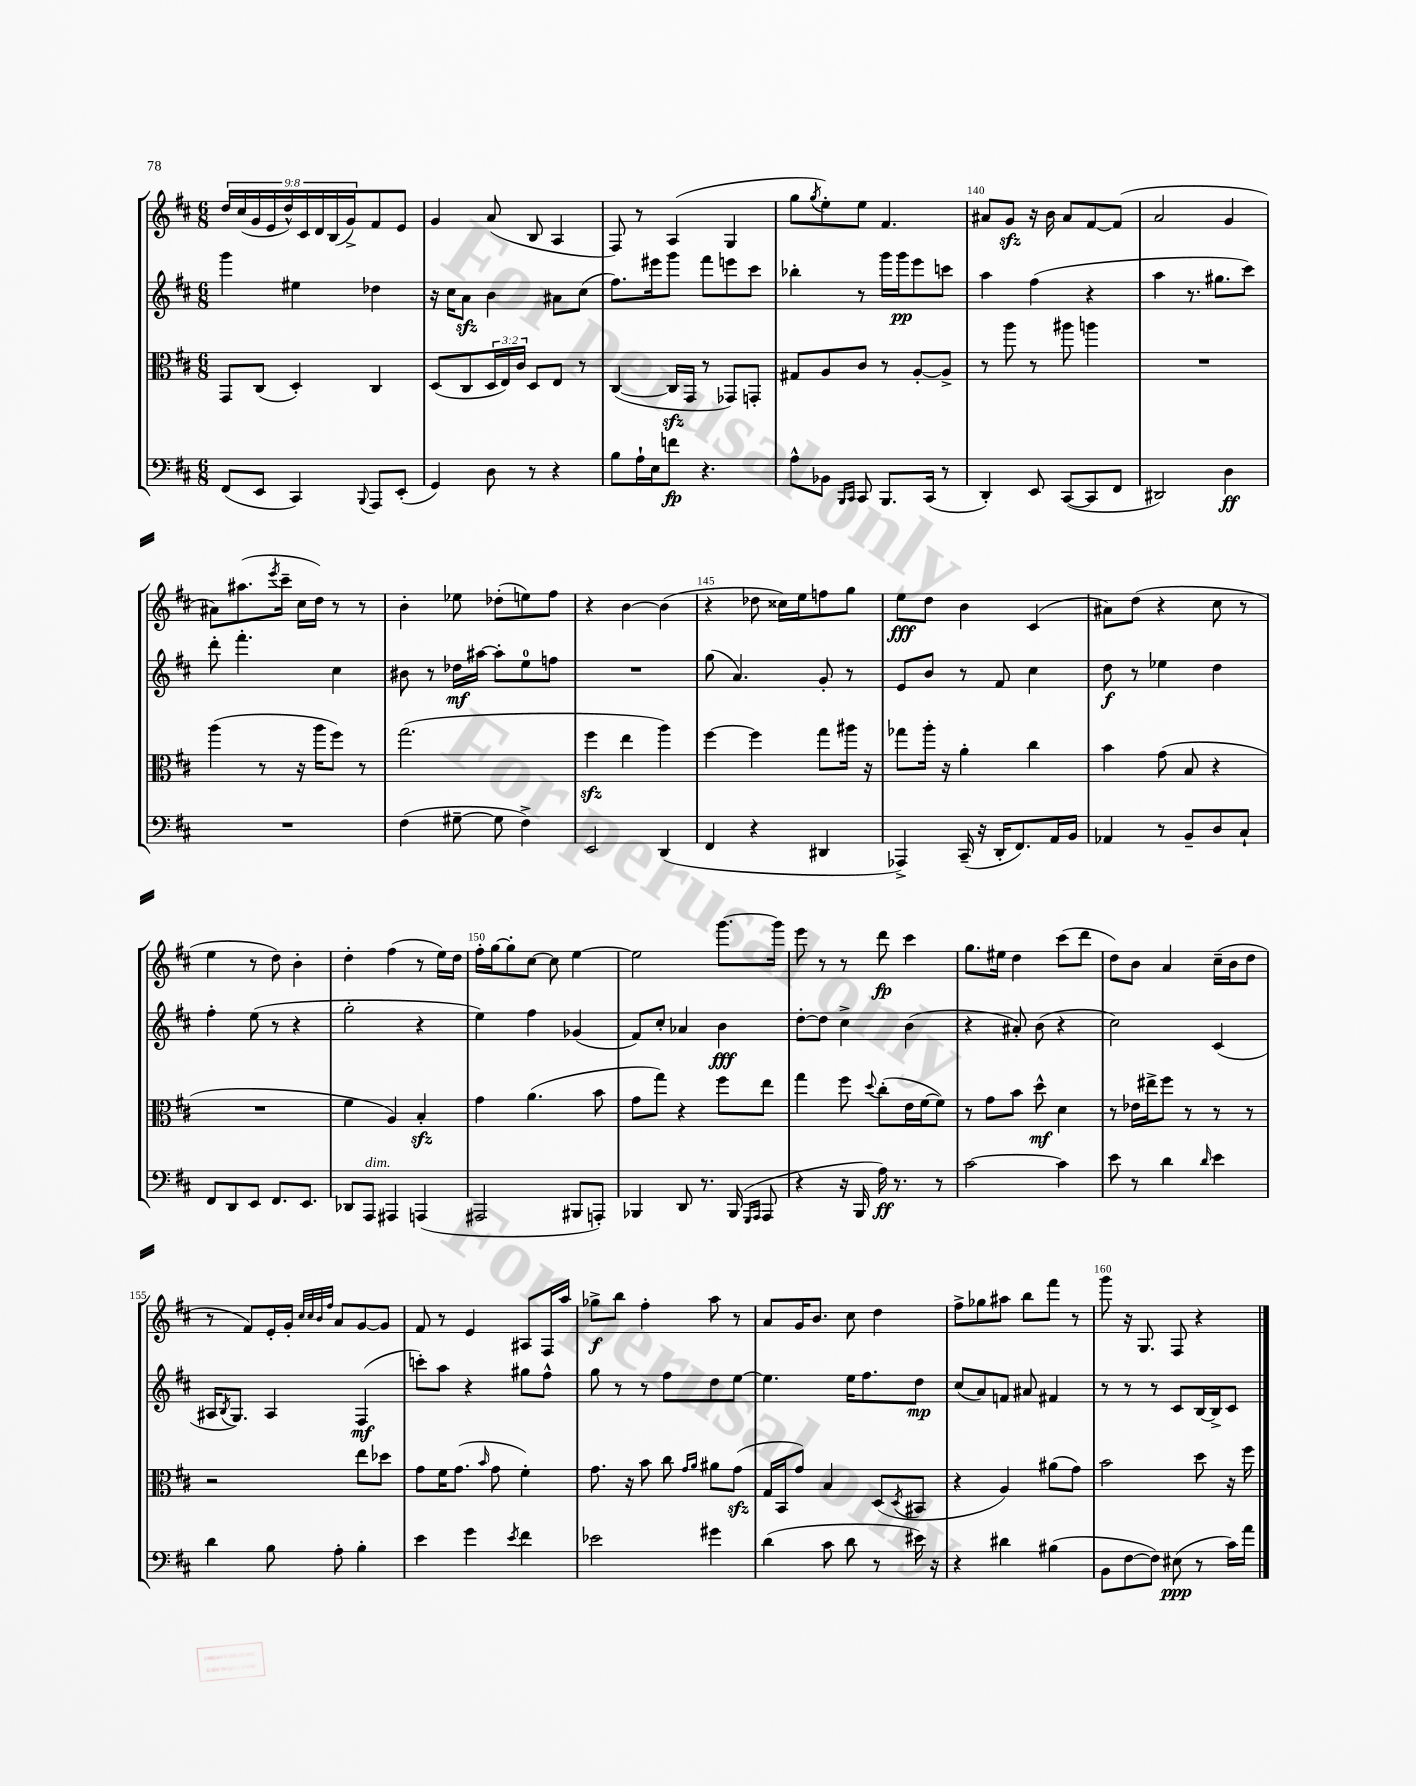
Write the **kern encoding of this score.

**kern	**kern	**kern	**kern
*staff4	*staff3	*staff2	*staff1
*clefF4	*clefC3	*clefG2	*clefG2
*k[f#c#]	*k[f#c#]	*k[f#c#]	*k[f#c#]
*M6/8	*M6/8	*M6/8	*M6/8
(8FF#	8GG	4ggg	18dd
.	.	.	(18cc#
.	.	.	18g
8EE	(8C#	.	.
.	.	.	18e
.	.	.	18dd^^)
4CC#)	4D')	4ee#	.
.	.	.	18c#
.	.	.	18d
.	.	.	(18B
.	.	.	18g^)
8qqBBB	.	.	.
8AAA	4C#	4dd-	8f#
(8EE'	.	.	8e
=	=	=	=
4GG)	(8D	16r	4g
.	.	16cc#	.
.	8C#	8a	.
8D	24D	4b	(8a
.	24E)	.	.
.	24c#	.	.
8r	8D	.	8B
4r	8E	8a#	4A
.	8r	(8cc#	.
=	=	=	=
8B	([4C#	8.ff#)	8F#)
16A`	.	.	8r
16E	.	16eee#	.
8f	16C#]	8ggg	(4A
.	16GG	.	.
4.r	8r	8fff#	.
.	8GG-)	8eee	4G
.	8GG'	8ccc#	.
=	=	=	=
8A^^	8G#	4bb-'	8gg
.	.	.	8qgg
8BB-	8A	.	8ee')
16qqBBB	.	.	.
16qqCC#	.	.	.
8CC#	8c#	8r	8ee
8.BBB	8r	16ggg	4.f#
.	.	16ggg	.
.	[8A'	8eee	.
(16CC#	.	.	.
8r	8A^]	8ccc	.
=	=	=	=
4DD')	8r	4aa	8a#
.	8aa	.	8g
8EE	8r	(4ff#	16r
.	.	.	16b
([8CC#	8aa#	.	8a#
8CC#]	4aa	4r	[8f#
8FF#	.	.	(8f#]
=	=	=	=
2DD#)	2.r	4aa	2a
.	.	8.r	.
.	.	8.gg#	.
4D	.	.	4g
.	.	8ccc#)	.
=	=	=	=
2.r	(4aa	8ddd'	8a#)
.	.	4.fff#'	(8.aa#
.	8r	.	.
.	.	.	8qeee
.	.	.	16ccc#~
.	16r	.	16cc#
.	16aa	.	16dd)
.	8ff#)	4cc#	8r
.	8r	.	8r
=	=	=	=
(4F#	(2.gg	8b#	4b'
.	.	8r	.
[8G#~	.	16dd-	8ee-
.	.	[16aa#	.
8G#]	.	8aa#']	(8dd-'
4F#^)	.	8ee	8ee)
.	.	8ff	8ff#
=	=	=	=
2EE	4ff#	2.r	4r
.	4ee	.	[4b
(4DD	4aa)	.	(4b]
=	=	=	=
4FF#	[4ff#	(8gg	4r
.	.	4.a)	.
4r	4ff#]	.	8dd-
.	.	.	16cc##)
.	.	.	16ee
4DD#	8gg	8g'	8ff
.	16aa#	8r	8gg
.	16r	.	.
=	=	=	=
4AAA-^)	8gg-	8e	8ee
.	16aa'	8b	8dd
.	16r	.	.
(16CC#~	4a'	8r	4b
16r	.	.	.
16DD'	.	8f#	.
8.FF#)	.	.	.
.	4cc#	4cc#	(4c#
16AA	.	.	.
16BB	.	.	.
=	=	=	=
4AA-	4b	8dd	8a#)
.	.	8r	(8dd
8r	(8g	4ee-	4r
8BB~	8B	.	.
8D	4r	4dd	8cc#
8C#`	.	.	8r
=	=	=	=
8FF#	2.r	4ff#'	4ee
8DD	.	.	.
8EE	.	(8ee	8r
8.FF#	.	8r	8dd)
.	.	4r	4b'
8.EE	.	.	.
=	=	=	=
8DD-	4f#	2gg'	4dd'
8AAA	.	.	.
4AAA#	4A)	.	(4ff#
(4AAA	4B'	4r	8r
.	.	.	16ee)
.	.	.	16dd
=	=	=	=
2AAA#	4g	4ee)	16ff#'
.	.	.	[16gg
.	.	.	8gg']
.	(4.a	4ff#	[8cc#
.	.	.	8cc#]
8BBB#	.	(4g-	[4ee
8AAA')	8b	.	.
=	=	=	=
4BBB-	8g	8f#)	2ee]
.	8gg)	8cc#'	.
8DD	4r	4a-	.
8.r	.	.	.
.	8ff#	4b	[8.ggg
(16BBB-	.	.	.
16qqGGG	.	.	.
16qqAAA	.	.	.
8AAA	8ee	.	.
.	.	.	16ggg]
=	=	=	=
4r	4gg	[8dd'	8eee
.	.	8dd]	8r
16r	8ff#	4cc#^	8r
16BBB	.	.	.
.	8qqdd	.	.
16A)	(8cc#'	.	8ddd
8.r	.	.	.
.	16e	(4b	4ccc#
.	[16f#	.	.
8r	8f#])	.	.
=	=	=	=
[2c#	8r	4r	8.gg
.	8g	.	.
.	.	.	16ee#
.	8b	8a#')	4dd
.	8dd^^	(8b	.
4c#]	4d	4r	(8ccc#
.	.	.	8ddd
=	=	=	=
8e	8r	2cc#)	8dd)
8r	16e-	.	8b
.	16ee#^	.	.
4d	8ff#	.	4a
.	8r	.	.
16qqd	.	.	.
4e	8r	(4c#	(16cc#~
.	.	.	16b
.	8r	.	8dd
=	=	=	=
4d	2r	16A#	8r
.	.	8qB	.
.	.	8.G)	.
.	.	.	8f#)
8B	.	4A#	16e'
.	.	.	16g'
.	.	.	32qqcc#
.	.	.	32qqcc#
.	.	.	32qqb
.	.	.	32qqff#
8A'	.	.	8a
4B'	8ee	(4F#	[8g
.	8dd-	.	8g]
=	=	=	=
4e	8g	8ccc')	8f#
.	16f#	8aa	8r
.	(8.g	.	.
4g	.	4r	4e
.	16qqb	.	.
.	8g	.	.
8qe	.	.	.
4f#	4f#')	8gg#	8A#
.	.	8ff#^^	16F#
.	.	.	16aa
=	=	=	=
2e-	8.g	8gg	8gg-^
.	.	8r	8bb
.	16r	.	.
.	8b	8r	4ff#'
.	8cc#	8ff#	.
.	16qqg	.	.
.	16qqa	.	.
4g#	8a#	8dd	8aa
.	(8g	[8ee	8r
=	=	=	=
(4d	16G	4.ee]	8a
.	16BB	.	.
.	8g)	.	16g
.	.	.	8.b
8c#	4B	.	.
8d	.	16ee	8cc#
.	.	8.ff#	.
8r	(8D	.	4dd
.	8qD	.	.
16e#)	8BB#	8dd	.
16r	.	.	.
=	=	=	=
4r	4r	(8cc#	8ff#^
.	.	8a)	8gg-
4d#	4A)	8f	8aa#
.	.	8a#	8bb
(4B#	(8a#	4f#	8fff#
.	8g)	.	8r
=	=	=	=
8BB	2b	8r	8ggg
[8F#	.	8r	16r
.	.	.	8.G
8F#])	.	8r	.
(8E#	.	8c#	8F#
8r	8dd	[16B	4r
.	.	16B^]	.
16c#)	16r	8c#	.
16a	16ff#	.	.
==	==	==	==
*-	*-	*-	*-
